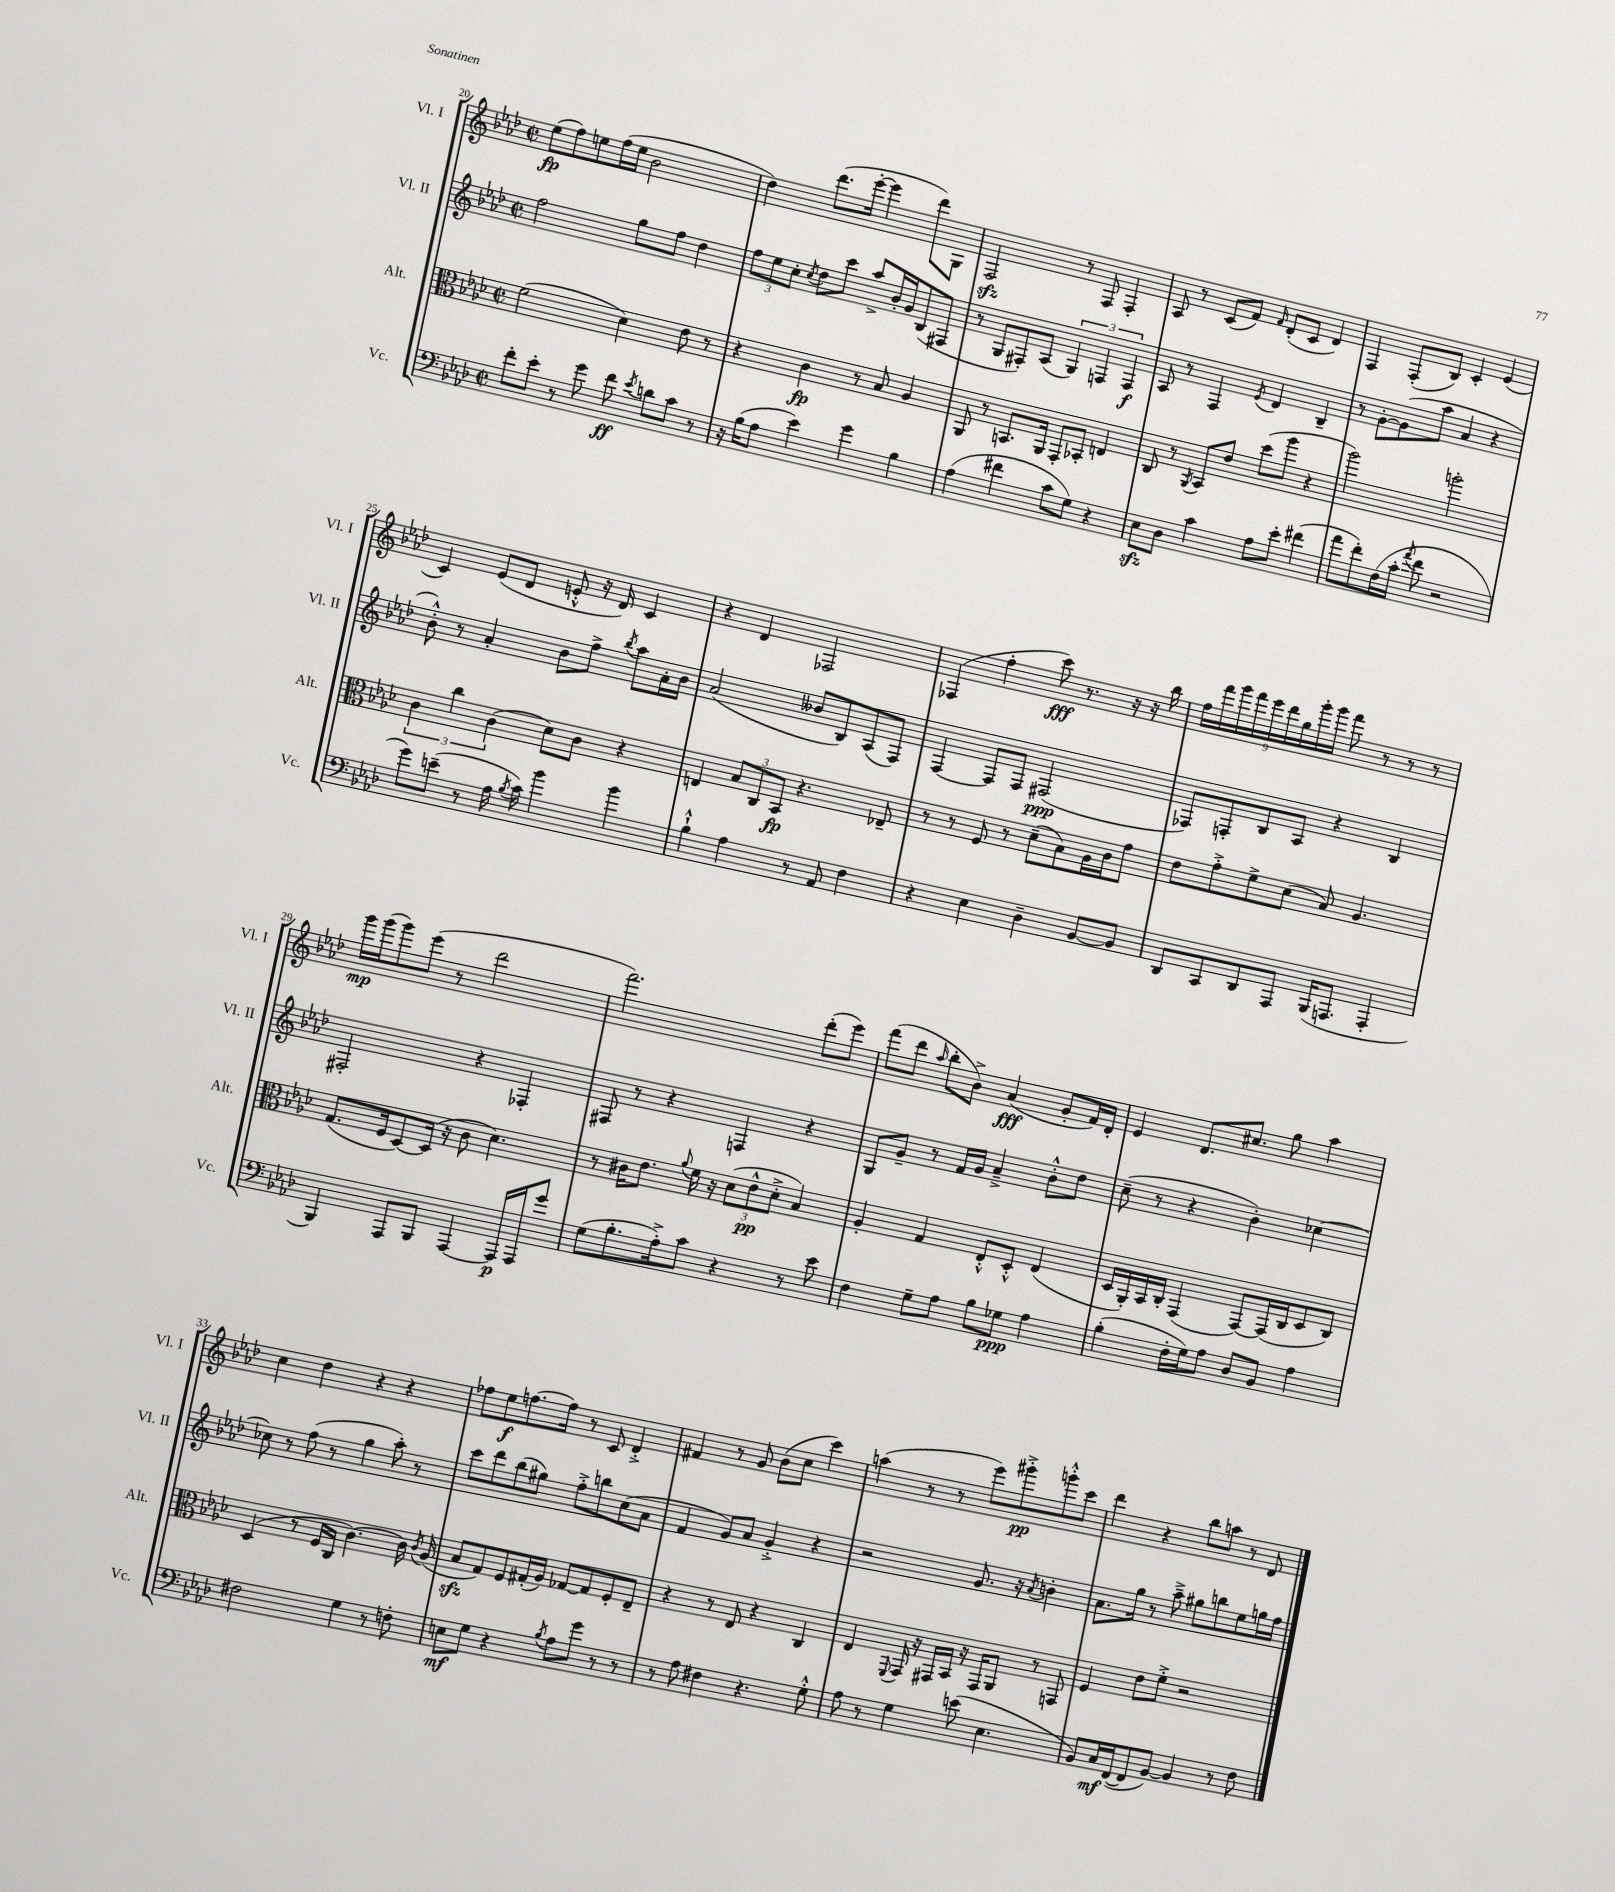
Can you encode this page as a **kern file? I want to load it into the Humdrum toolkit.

**kern	**dynam	**kern	**dynam	**kern	**dynam	**kern	**dynam
*part4	*part4	*part3	*part3	*part2	*part2	*part1	*part1
*staff4	*staff4	*staff3	*staff3	*staff2	*staff2	*staff1	*staff1
*I"Vc.	*	*I"Alt.	*	*I"Vl. II	*	*I"Vl. I	*
*I'Vc.	*	*I'Alt.	*	*I'Vl. II	*	*I'Vl. I	*
*clefF4	*	*clefC3	*	*clefG2	*	*clefG2	*
*k[b-e-a-d-]	*	*k[b-e-a-d-]	*	*k[b-e-a-d-]	*	*k[b-e-a-d-]	*
*M2/2	*	*M2/2	*	*M2/2	*	*M2/2	*
*met(c|)	*	*met(c|)	*	*met(c|)	*	*met(c|)	*
=20	=20	=20	=20	=20	=20	=20	=20
8f'\L	.	(2f\	.	2ff\	.	(8ee-\L	fp
8e-'\J	.	.	.	.	.	8ff\)	.
8r	.	.	.	.	.	8een\	.
8g\	.	.	.	.	.	(16ff\L	.
.	.	.	.	.	.	16ee\JJ	.
8f\	ff	4d-\)	.	8gg\L	.	2b-\	.
8qe-/	.	.	.	.	.	.	.
8dn\L	.	.	.	8ff\J	.	.	.
8c\J	.	8e-\	.	4dd-\	.	.	.
8r	.	8r	.	.	.	.	.
=21	=21	=21	=21	=21	=21	=21	=21
16r	.	4r	.	12ff\L	.	4dd-\)	.
(16B-\KL	.	.	.	.	.	.	.
.	.	.	.	12ee-\	.	.	.
8A-\J	.	.	.	.	.	.	.
.	.	.	.	12cc'\J	.	.	.
.	.	.	.	8qcc/	.	.	.
4e-\)	.	4c\	fp	8dd-\L	.	(8.ddd-\L	.
.	.	.	.	8ccc\J	.	.	.
.	.	.	.	.	.	[16eee-'\Jk	.
4g\	.	8r	.	8aa-^/L	.	4eee-\]	.
.	.	8B-/	.	16b-'/L	.	.	.
.	.	.	.	16g/J	.	.	.
4B-\	.	4A-/	.	(8B-/	.	8ddd-\L)	.
.	.	.	.	8F#X/J	.	8G\J	.
=22	=22	=22	=22	=22	=22	=22	=22
(4A-\	.	8AA-/	.	8r	.	2Fzz/	.
.	.	8r	.	8G/L	.	.	.
4f#X\	.	8.BBn/L	.	8F#X'/)	.	.	.
.	.	.	.	(8A-/J	.	.	.
.	.	16AA-/Jk	.	.	.	.	.
8c\L	.	8GG'/L	.	6G/)	.	8r	.
8G\J)	.	8BB-X'/J	.	.	.	8F/	.
.	.	.	.	6Fn/	.	.	.
4r	.	4En/	.	.	.	4F'/	.
.	.	.	.	6F/	f	.	.
=23	=23	=23	=23	=23	=23	=23	=23
8E-zz\L	.	8C/	.	8A-/	.	8A-/	.
8D-\J	.	8r	.	8r	.	8r	.
.	.	8qAA-/	.	.	.	.	.
4c\	.	8BB-/L	.	4F/	.	(8c/L	.
.	.	8e-/J	.	.	.	8f/J)	.
.	.	.	.	8qe-/	.	16qqf/	.
8A-\L	.	(8dd-\L	.	4d-/	.	(8d-'/L	.
8e-'\J	.	8aa-\J	.	.	.	8c/J	.
(4f#X\	.	4r	.	4B-~/	.	4d-/)	.
=24	=24	=24	=24	=24	=24	=24	=24
8a-\L	.	2aa-\)	.	8r	.	4F/	.
8f'\)	.	.	.	[8g'\L	.	.	.
(16F\L	.	.	.	(8g\]	.	(8F'/L	.
16c'\JJ	.	.	.	.	.	.	.
8qa-/	.	.	.	.	.	.	.
8f\	.	.	.	8aa-\J	.	8B-/J)	.
2r	.	2aan'\	.	4a-/	.	4c'/	.
.	.	.	.	4r	.	(4e-/	.
!!LO:LB:g=z
=25	=25	=25	=25	=25	=25	=25	=25
8g\L)	.	6c\	.	8b-'^^\)	.	4c/)	.
(8en~\J	.	.	.	8r	.	.	.
.	.	6cc\	.	.	.	.	.
8r	.	.	.	4a-'/	.	(8e-/L	.
.	.	(6c\	.	.	.	.	.
16A-\	.	.	.	.	.	8d-/J	.
8qB-/	.	.	.	.	.	.	.
16c\)	.	.	.	.	.	.	.
4b-\	.	8d-\L)	.	8b-\L	.	8en'^^/	.
.	.	8c\J	.	8ff^\J	.	16r	.
.	.	.	.	.	.	16d-/)	.
.	.	.	.	8qbb-/	.	.	.
4b-\	.	4r	.	8aa-\L	.	4c/	.
.	.	.	.	16a-'\L	.	.	.
.	.	.	.	16b-\JJ	.	.	.
=26	=26	=26	=26	=26	=26	=26	=26
4B-`^^\	.	4En/	.	(2a-/	.	4r	.
4A-\	.	12B-/L	.	.	.	4d-/	.
.	.	12C/	.	.	.	.	.
.	.	12BB-/J	fp	.	.	.	.
8r	.	4.r	.	8b--X/L	.	2F-X/	.
8AA-/	.	.	.	8B-/)	.	.	.
4F\	.	.	.	(8A-/	.	.	.
.	.	8E-X~/	.	8F/J)	.	.	.
=27	=27	=27	=27	=27	=27	=27	=27
4r	.	8r	.	[4F/	.	(4F-X/	.
.	.	8r	.	.	.	.	.
4E-\	.	8F/	.	8F/L]	.	4ff'\	.
.	.	8r	.	8F/J	.	.	.
4D-~\	.	(8d-~\L	.	(2F#X/	ppp	8ccc\)	fff
.	.	8B-\)	.	.	.	8.r	.
[8BB-/L	.	16A-\L	.	.	.	.	.
.	.	16c\J	.	.	.	16r	.
8BB-/J]	.	8g\J	.	.	.	16r	.
.	.	.	.	.	.	16bb-\	.
=28	=28	=28	=28	=28	=28	=28	=28
8DD-/L	.	8e-\L	.	8F-X/L)	.	18ff\LL	.
.	.	.	.	.	.	18fff\	.
.	.	.	.	.	.	18ggg\	.
8CC/	.	8g'^\	.	8Fn'/	.	.	.
.	.	.	.	.	.	18fff\	.
.	.	.	.	.	.	18eee-\	.
8DD-/	.	8f^\	.	8B-/	.	.	.
.	.	.	.	.	.	18ddd-\	.
.	.	.	.	.	.	18gg\	.
8AAA-/J	.	(8d-\J	.	8A-/J	.	.	.
.	.	.	.	.	.	18ggg'\	.
.	.	.	.	.	.	18ggg\JJ	.
(16BBB-/KL	.	8B-/)	.	4r	.	8fff\	.
8.AAAn/J	.	.	.	.	.	.	.
.	.	4.A-/	.	.	.	8r	.
4AAA'/	.	.	.	4B-/	.	8r	.
.	.	.	.	.	.	8r	.
!!LO:LB:g=z
=29	=29	=29	=29	=29	=29	=29	=29
4BBB-/)	.	(8.G/L	.	2F#X'/	.	16ggg\LL	mp
.	.	.	.	.	.	(16ggg\J	.
.	.	.	.	.	.	8ggg\)	.
.	.	16F/k	.	.	.	.	.
8AAA-/L	.	[8D-/)	.	.	.	(8eee-\J	.
8BBB-/J	.	(16D-/Jk]	.	.	.	8r	.
.	.	16r	.	.	.	.	.
[4AAA-/	.	8c\	.	4r	.	2ddd-\	.
.	.	4.d-\)	.	.	.	.	.
16AAA-/LL]	p	.	.	4F-X'/	.	.	.
16AAA-/J	.	.	.	.	.	.	.
8g/J	.	.	.	.	.	.	.
=30	=30	=30	=30	=30	=30	=30	=30
(8G\L	.	8r	.	8F#X/	.	2.fff\)	.
8.B-'\	.	16c#X\KL	.	8r	.	.	.
.	.	8.e-\J	.	.	.	.	.
.	.	.	.	4r	.	.	.
16A-'^\k)	.	.	.	.	.	.	.
.	.	8qqa-/	.	.	.	.	.
8c\J	.	16f\	.	.	.	.	.
.	.	16r	.	.	.	.	.
4r	.	(12d-\L	.	4Fn/	.	.	.
.	.	12e-^^\	pp	.	.	.	.
.	.	12d-'^\J	.	.	.	.	.
8r	.	4B-/)	.	4r	.	(8ddd-'\L	.
8e-\	.	.	.	.	.	8eee-\J)	.
=31	=31	=31	=31	=31	=31	=31	=31
4F\	.	4A-'/	.	8G/L	.	(8fff\L	.
.	.	.	.	8g~/J	.	8ddd-\J	.
.	.	.	.	.	.	16qqaa-/	.
8G~\L	.	4G/	.	8r	.	8bb-'\L	.
8A-\J	.	.	.	16f/LL	.	8b-^\J)	.
.	.	.	.	16g/JJ	.	.	.
8B-\L	.	8E-'^^/L	.	4a-~^/	.	(4a-/	fff
8G-X\J	ppp	8D-'^^/J	.	.	.	.	.
4A-\	.	(4E-/	.	8b-'^^\L	.	8g'/L	.
.	.	.	.	8dd-\J	.	16f/L)	.
.	.	.	.	.	.	16d-'/JJ	.
=32	=32	=32	=32	=32	=32	=32	=32
(4B-'\	.	16D-/LL	.	(8cc~\	.	4e-/	.
.	.	16AA-'/)	.	.	.	.	.
.	.	16BB-/	.	8r	.	.	.
.	.	16C'/JJ	.	.	.	.	.
16F'\LL	.	(4GG/	.	4r	.	8.d-/L	.
16G\J)	.	.	.	.	.	.	.
8A-\J	.	.	.	.	.	.	.
.	.	.	.	.	.	8.cc#X/J	.
8D-/L	.	[8GG/L)	.	4b-'\)	.	.	.
8BB-/J	.	(16GG/L]	.	.	.	8gg\	.
.	.	16C/J	.	.	.	.	.
4A-\	.	8D-/	.	[4cc-X\	.	4aa-\	.
.	.	8C/J)	.	.	.	.	.
!!LO:LB:g=z
=33	=33	=33	=33	=33	=33	=33	=33
2F#X\	.	(4D-/	.	8cc-X\]	.	4cc\	.
.	.	.	.	8r	.	.	.
.	.	8r	.	(8ff\	.	4dd-\	.
.	.	16F/LL	.	8r	.	.	.
.	.	16C/JJ	.	.	.	.	.
4G\	.	[4.c\)	.	4gg\	.	4r	.
8r	.	.	.	8aa-'\)	.	4r	.
8Fn'\	.	16c\]	.	8r	.	.	.
.	.	8qc/	.	.	.	.	.
.	.	(16A-/	.	.	.	.	.
=34	=34	=34	=34	=34	=34	=34	=34
8En\L	mf	8B-zz/L	.	8ccc\L	.	8ff-X\L	.
8G\J	.	8G/)	.	8ddd-\	.	8ee-\	f
4r	.	8F/	.	(8bb-\	.	[8.ffn\	.
.	.	(16G#X'/L	.	8gg#X\J)	.	.	.
.	.	16A-/JJ)	.	.	.	16ff\Jk]	.
8qB-/	.	.	.	.	.	.	.
8A-\L	.	[8G-X/L	.	8ff'^\L	.	8r	.
8g\J	.	8G-/]	.	8bbn\	.	8c/	.
8r	.	8F'/	.	(8cc\	.	4d-'^/	.
8r	.	8E-~/J	.	8a-\J	.	.	.
=35	=35	=35	=35	=35	=35	=35	=35
8r	.	4r	.	4f/	.	4f#X/	.
8A-\	.	.	.	.	.	.	.
4F#X\	.	8r	.	8g/L)	.	8r	.
.	.	8E-/	.	8a-/J	.	8g/	.
4.r	.	4r	.	4g'^/	.	(8b-\L	.
.	.	.	.	.	.	8cc\J	.
.	.	4C/	.	4r	.	4ccc\)	.
8G'^^\	.	.	.	.	.	.	.
=36	=36	=36	=36	=36	=36	=36	=36
8A-\	.	4E-/	.	2r	.	(4aan\	.
8r	.	.	.	.	.	.	.
.	.	8qqFF/	.	.	.	.	.
4G\	.	16GG/	.	.	.	8r	.
.	.	16r	.	.	.	.	.
.	.	16GG#X/LL	.	.	.	8r	.
.	.	16BB-/JJ	.	.	.	.	.
(8en\	.	16r	.	8.g/	.	8eee-\L)	.
.	.	16GG#/KL	.	.	.	.	.
4.E-\	.	8AA-/J	.	.	.	8ggg#X'^\	pp
.	.	.	.	16r	.	.	.
.	.	.	.	8qa-/	.	.	.
.	.	8r	.	4bn'\	.	8gggn'^^\	.
.	.	8GGn/	.	.	.	8ccc\J	.
=37	=37	=37	=37	=37	=37	=37	=37
8BB-/L)	.	4F/	.	8.a-\L	.	4ddd-\	.
16C/L	mf	.	.	.	.	.	.
([16FF/J	.	.	.	16gg\Jk	.	.	.
8FF/]	.	8e-\L	.	8r	.	4r	.
[8BB-/J)	.	8f'^\J	.	8aa-~^\	.	.	.
4BB-/]	.	2r	.	8gg#X\L	.	8bb-\L	.
.	.	.	.	8bbn\	.	8aan\J	.
8r	.	.	.	8ee-\	.	8r	.
8F\	.	.	.	16ggn\L	.	8d-/	.
.	.	.	.	16ff\JJ	.	.	.
==	==	==	==	==	==	==	==
*-	*-	*-	*-	*-	*-	*-	*-
